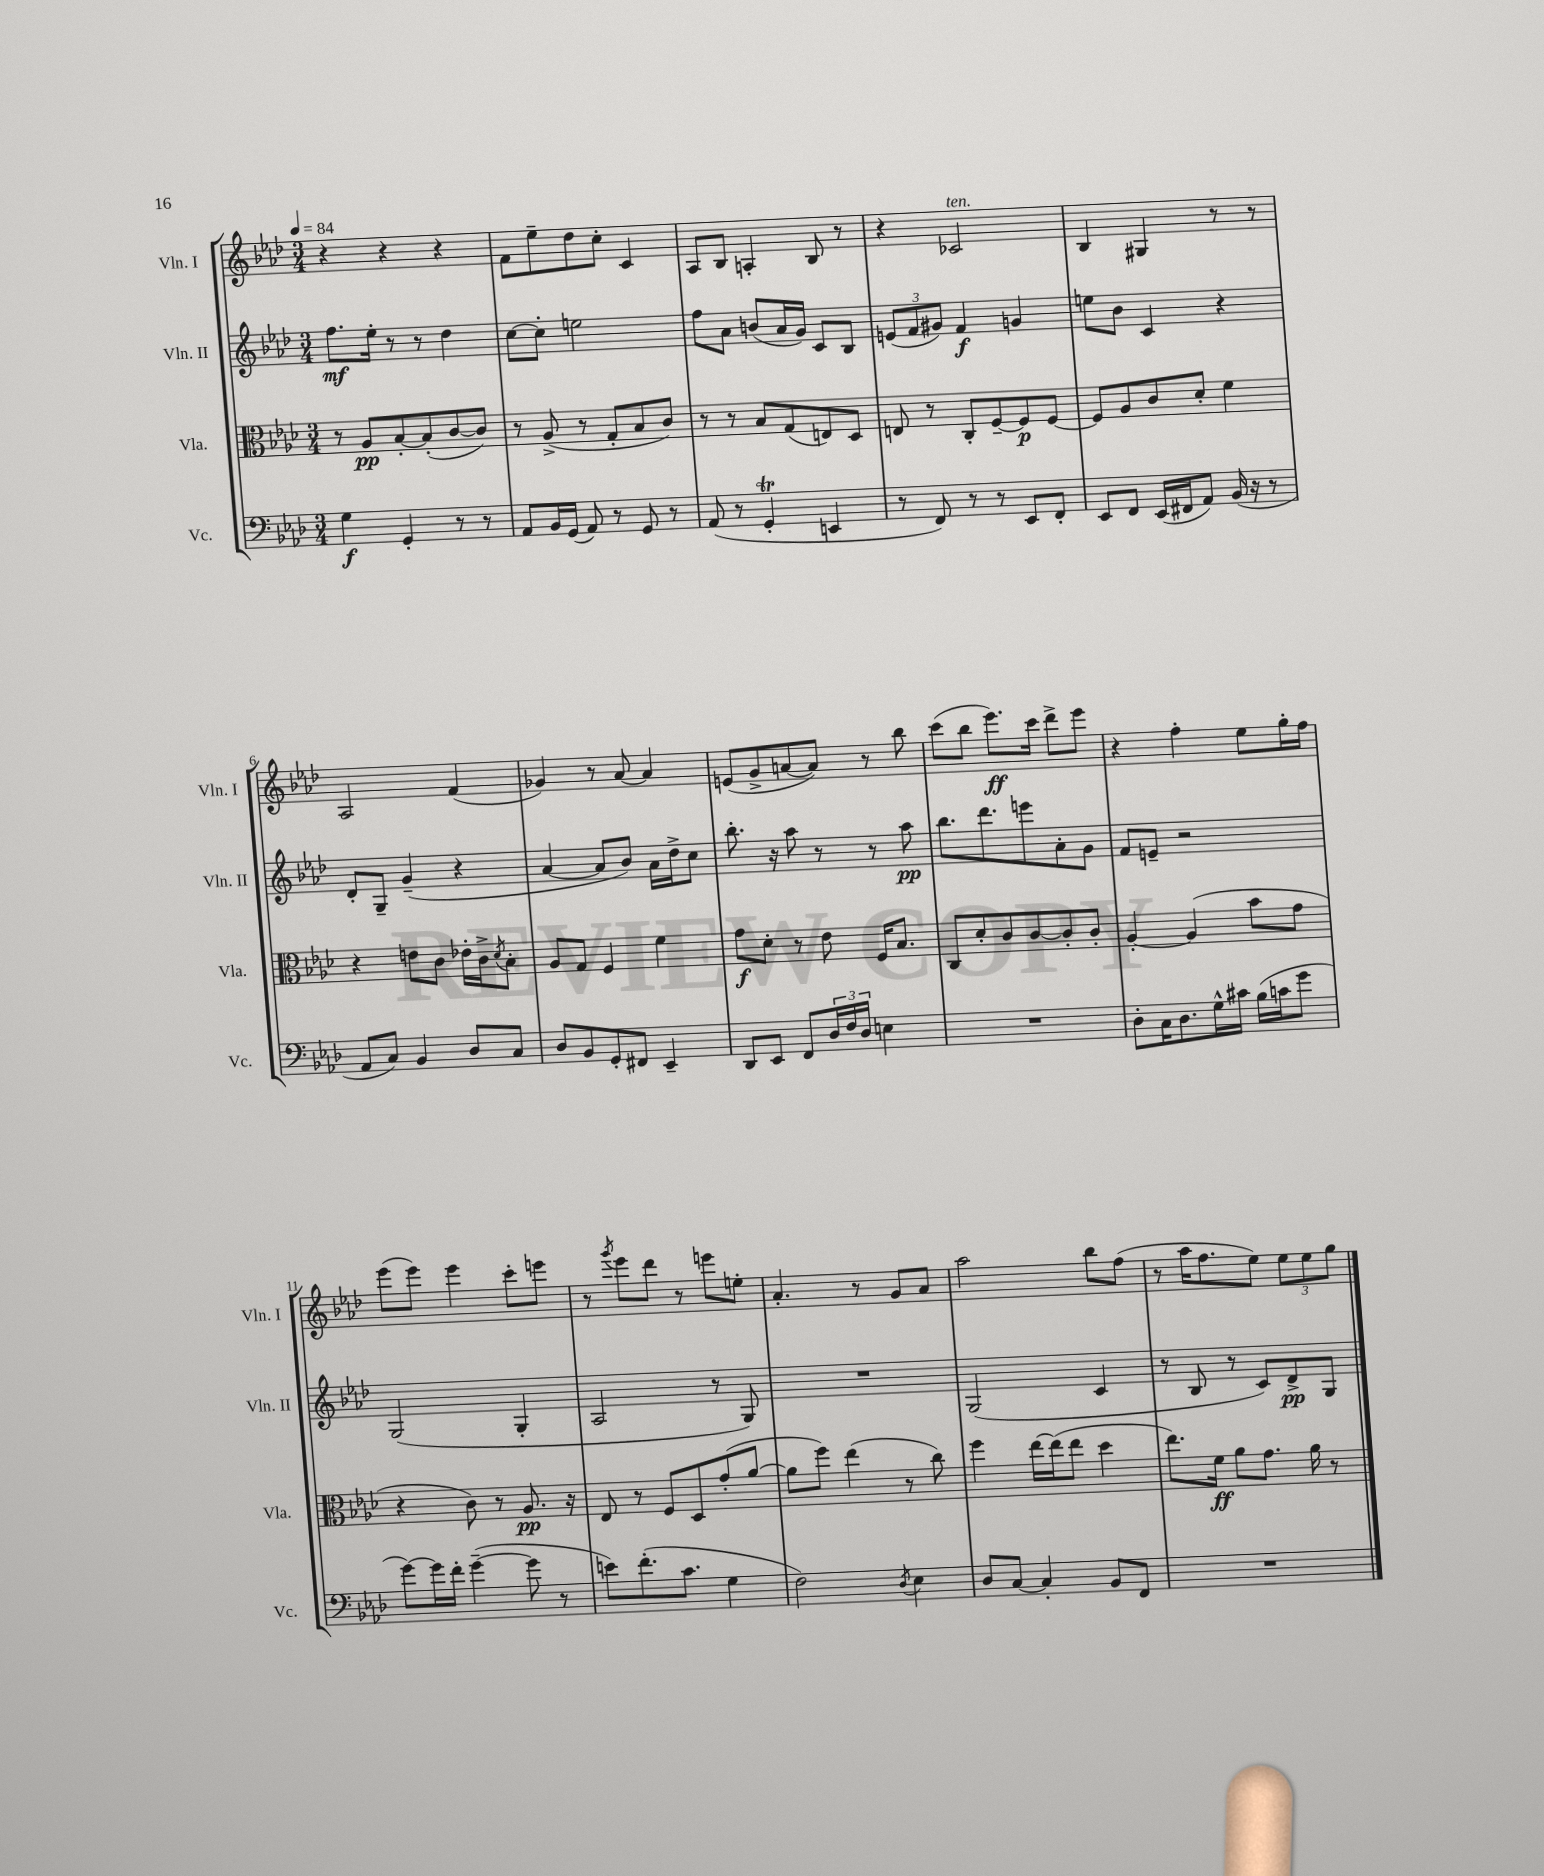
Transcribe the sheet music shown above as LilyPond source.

<<
\new StaffGroup <<
\new Staff = "s0" \with { instrumentName = "Vln. I" shortInstrumentName = "Vln. I" } {
    \clef treble \key aes \major \numericTimeSignature \time 3/4 \tempo 4 = 84
    r4 r4 r4 |
    f'8 ees''8-- des''8 c''8-. c'4 |
    aes8 bes8 a4-. bes8 r8 |
    r4 ces'2^\markup { \italic "ten." } |
    bes4 gis4 r8 r8 |
    aes2 f'4( |
    ges'4) r8 aes'8~ aes'4 |
    e'8( g'8-> a'8~ a'8) r8 bes''8 |
    c'''8( bes''8 ees'''8.\ff) c'''16 des'''8-> ees'''8 |
    r4 f''4-. ees''8 g''16-. f''16 |
    ees'''8( ees'''8) ees'''4 c'''8-. e'''8 |
    r8 \acciaccatura { g'''8 } ees'''8 des'''8 r8 e'''8 e''8-. |
    aes'4.-. r8 g'8 aes'8 |
    aes''2 bes''8 f''8( |
    r8 aes''16 f''8. ees''8) \tuplet 3/2 { ees''8 ees''8 g''8 } \bar "|." |
}
\new Staff = "s1" \with { instrumentName = "Vln. II" shortInstrumentName = "Vln. II" } {
    \clef treble \key aes \major \numericTimeSignature \time 3/4
    f''8.\mf ees''16-. r8 r8 des''4 |
    c''8~ c''8-. e''2 |
    f''8 aes'8 b'8( aes'16 g'16) c'8 bes8 |
    \tuplet 3/2 { e'8( f'8 gis'8) } f'4\f g'4 |
    e''8 bes'8 c'4 r4 |
    des'8-. g8-- g'4--( r4 |
    aes'4~ aes'8 bes'8) aes'16 des''16-> c''8 |
    bes''8.-. r16 aes''8 r8 r8 aes''8\pp |
    bes''8. des'''8. e'''8 aes'8-. g'8 |
    f'8 e'8-- r2 |
    g2( g4-. |
    aes2 r8 g8) |
    R2. |
    g2( c'4 |
    r8 bes8 r8 c'8) des'8->\pp g8 \bar "|." |
}
\new Staff = "s2" \with { instrumentName = "Vla." shortInstrumentName = "Vla." } {
    \clef alto \key aes \major \numericTimeSignature \time 3/4
    r8 aes8\pp bes8~-. bes8-.( c'8~ c'8) |
    r8 aes8->( r8 g8-. bes8 c'8) |
    r8 r8 bes8 g8( e8) des8 |
    e8 r8 c8-. f8~-- f8\p f8~ |
    f8 aes8 c'8 des'8-. f'4 |
    r4 e'8 c'8 ees'16-. c'16-> \acciaccatura { des'8 } bes8-. |
    aes8 g8 f4 f'4 |
    g'8\f des'8-. r8 ees'8 f16 bes8. |
    c8 des'8-. c'8 c'8~ c'8-. c'8-. |
    aes4~-. aes4( bes'8 g'8 |
    r4 c'8) r8 aes8.\pp r16 |
    ees8 r8 f8 des8 g'8-.( aes'8~ |
    aes'8 f''8) ees''4( r8 c''8) |
    f''4 ees''16~ ees''16( ees''8 des''4 |
    ees''8.) f'16\ff aes'8 g'8. aes'16 r8 \bar "|." |
}
\new Staff = "s3" \with { instrumentName = "Vc." shortInstrumentName = "Vc." } {
    \clef bass \key aes \major \numericTimeSignature \time 3/4
    g4\f g,4-. r8 r8 |
    aes,8 bes,16 g,16( aes,8) r8 g,8 r8 |
    aes,8( r8 g,4-.\trill e,4 |
    r8 f,8) r8 r8 ees,8 f,8-. |
    ees,8 f,8 ees,16( fis,16 aes,8) bes,16( r16 r8 |
    aes,8 c8) bes,4 des8 c8 |
    des8 bes,8 g,8-. fis,8 ees,4-- |
    des,8 ees,8 f,8 \tuplet 3/2 { des16 f16 des16 } e4 |
    R2. |
    des8-. c16 des8. g16-^ cis'16 bes16( c'16 g'8 |
    g'8~) g'16 f'16-. g'4~--( g'8 r8 |
    e'8) f'8.-.( c'8. g4 |
    f2) \acciaccatura { des8 } ees4 |
    des8 c8~ c4-. bes,8 f,8 |
    R2. \bar "|." |
}
>>
>>
